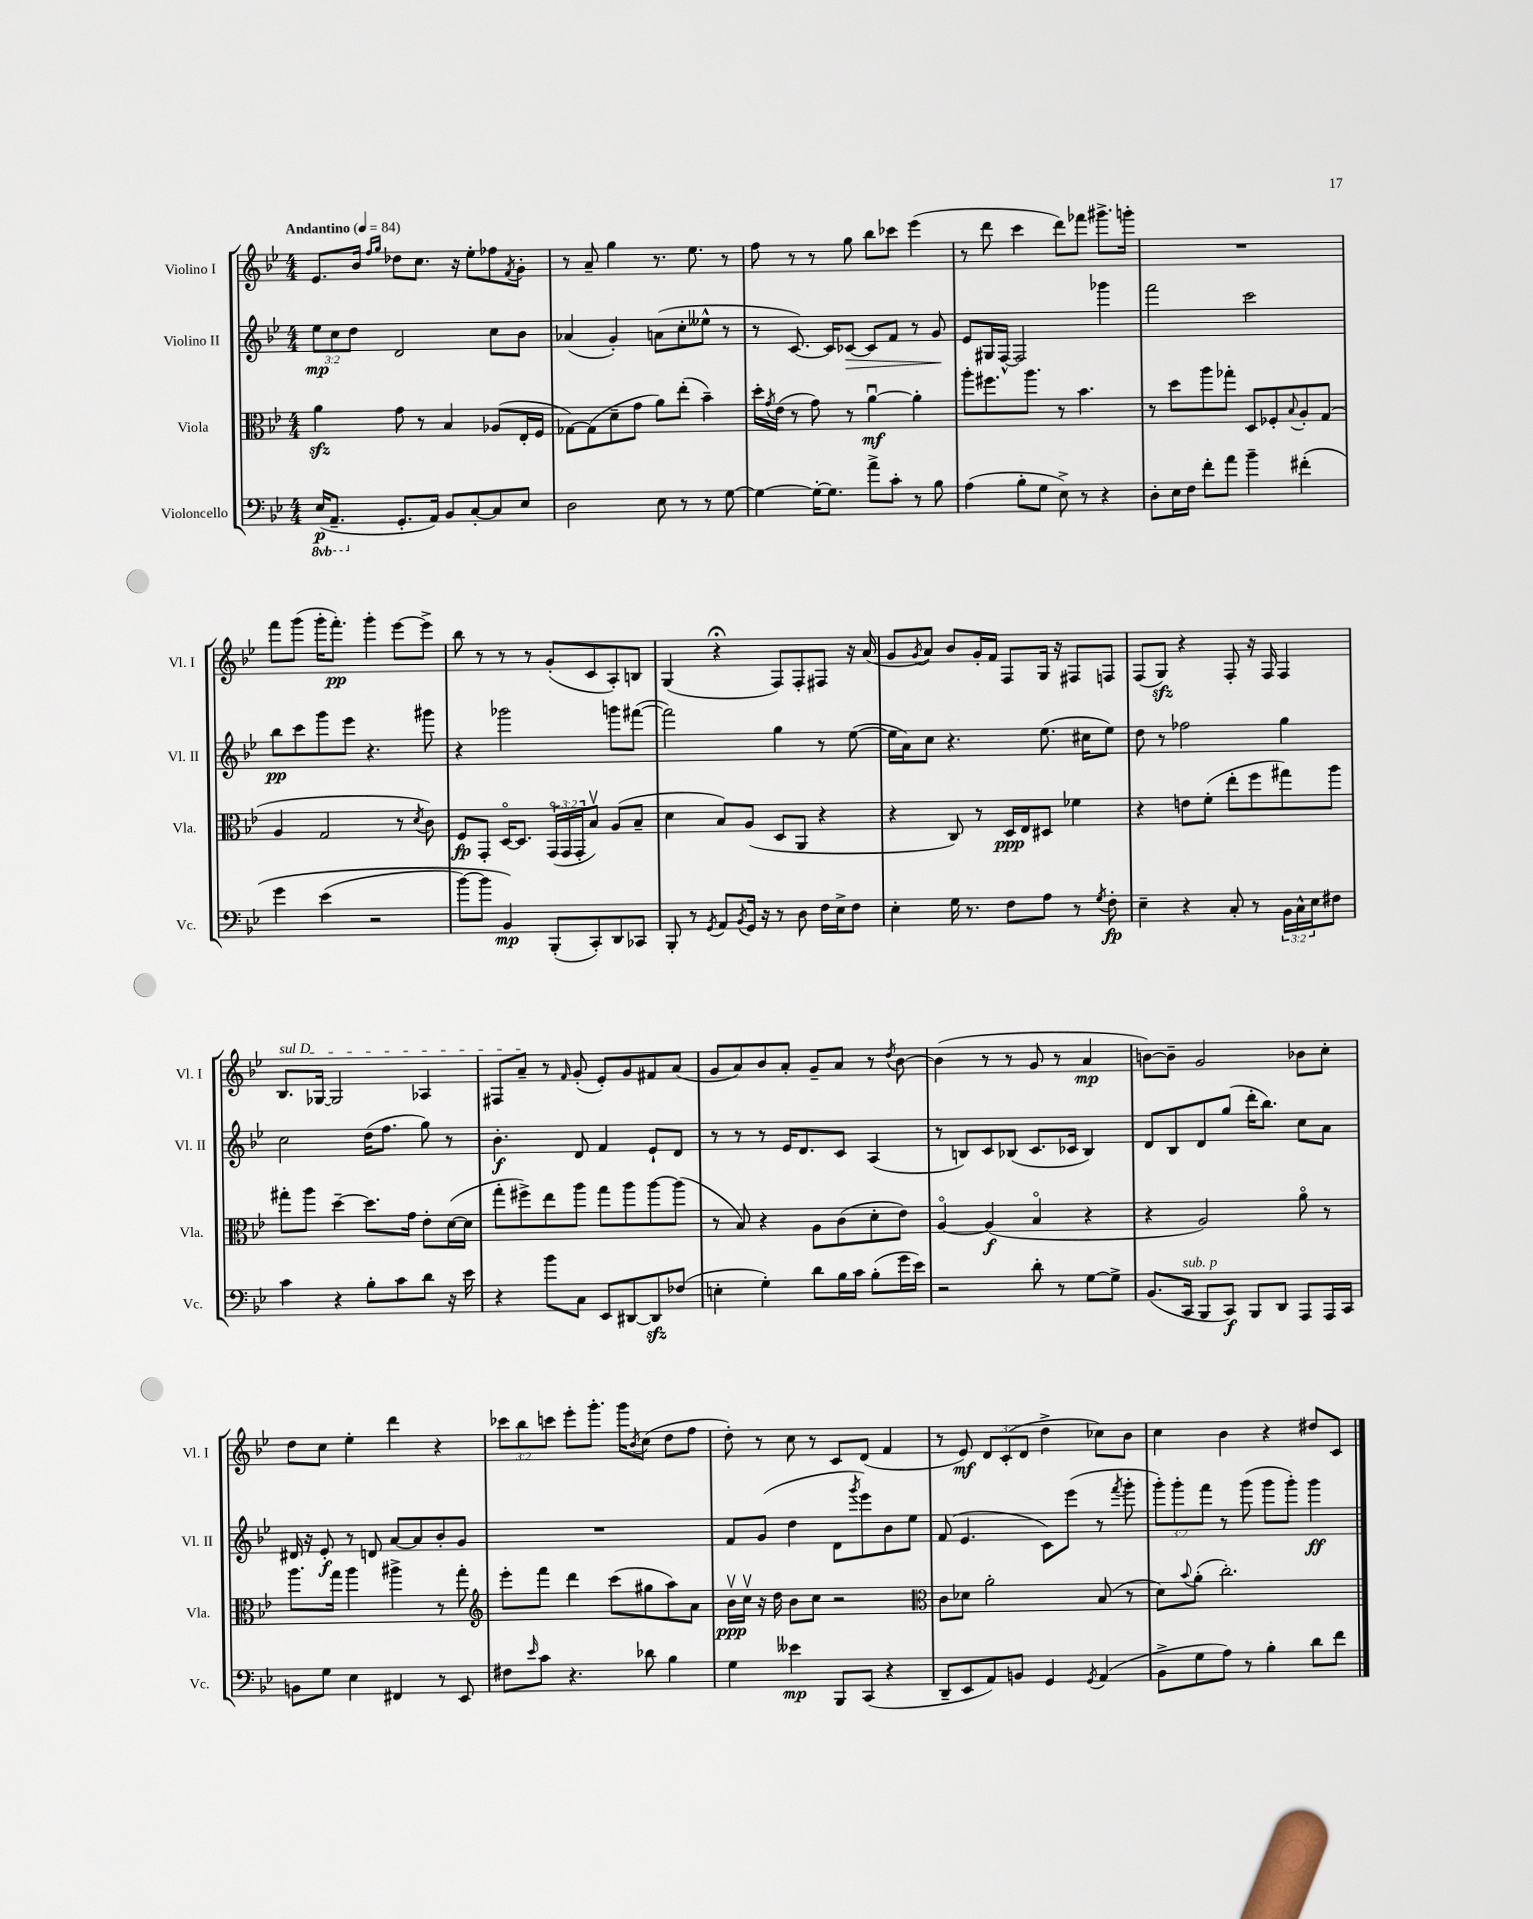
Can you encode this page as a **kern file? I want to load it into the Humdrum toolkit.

**kern	**kern	**kern	**kern
*staff4	*staff3	*staff2	*staff1
*clefF4	*clefC3	*clefG2	*clefG2
*k[b-e-]	*k[b-e-]	*k[b-e-]	*k[b-e-]
*M4/4	*M4/4	*M4/4	*M4/4
*MM84	*MM84	*MM84	*MM84
(16EE-	4a	12ee-	8.e-
8.AAA~	.	.	.
.	.	12cc	.
.	.	12dd	.
.	.	.	16b-
.	.	.	16qqff
.	.	.	16qqgg
8.GG'	8g	2d	8dd-
.	8r	.	8.cc
16AA)	.	.	.
8BB-	4B-	.	.
.	.	.	16r
[8C'	.	.	8ee-'
8C]	(8A-	8cc	8ff-
.	.	.	8qf
8E-	16E-'	8b-	8g'
.	16F	.	.
=	=	=	=
2D	[8G-)	(4a-	8r
.	(8G-]	.	8a~
.	8d~	4g')	4gg
.	8g	.	.
8E-	8a)	(8a	8.r
8r	(8ee-'	8cc'	.
.	.	.	8.ee-
8r	4b-~)	8ee--^^	.
[8G	.	8r	8r
=	=	=	=
4G_	16dd'	8r	8ff
.	8qg	.	.
.	(16e-	.	.
.	8r	[8.c)	8r
16G'_	8g)	.	8r
8.G]	.	16c]	.
.	8r	[8c-	8gg
8a^	[4au	8c-]	8bb-
8c'	.	8f	8ccc-
8r	4a']	8r	(4eee-
8B-	.	8g	.
=	=	=	=
(4A	8aa'	8e-	8r
.	8.ff#	16G#	8ddd
.	.	[16F^^	.
8B-'	.	2F]	4ccc
.	8.aa	.	.
8G	.	.	.
8E-^)	8r	.	8ddd)
8r	4.b-	.	8fff-
4r	.	4ggg-	8.ggg#^
.	.	.	16ggg'
=	=	=	=
8D'	8r	2fff	1r
16E-	8dd	.	.
16F	.	.	.
8f'	8aa	.	.
8a	8gg-'	.	.
4b-~	8D	2ccc	.
.	8F-'	.	.
.	8qqB-	.	.
&(4f#'	8A'	.	.
.	(8G	.	.
=	=	=	=
4g	4A	8bb-	8fff
.	.	8ccc	(8ggg
(4e-	2G	8ggg	16ggg'
.	.	.	8.fff')
.	.	8eee-	.
2r	.	4.r	4ggg'
.	8r	.	[8eee-
.	8qd	.	.
.	8c)	8ggg#	8eee-^]
=	=	=	=
[8b-)	8F	4r	8bb-
8b-]	8GG'	.	8r
4BB-&)	[16Do	2ggg-	8r
.	8.D]	.	.
.	.	.	8r
(8BBB-'	(24GGo	.	(8g'
.	24GG	.	.
.	24GG'	.	.
8CC')	8B-v)	.	8c
8DD	(8A	8ggg	8A')
8CC-	8B-~	([8fff#	8B
=	=	=	=
8BBB-'	4d	2fff#])	(4G
8r	.	.	.
8qGG	.	.	.
8AA	8B-)	.	4r;
8qBB-	.	.	.
16GG	(8A	.	.
16r	.	.	.
8r	8D	4gg	8F)
8D	8AA	.	8F'
16F	4r	8r	8F#
16E-^	.	.	.
8F	.	([8ee-	16r
.	.	.	(16a
=	=	=	=
4E-'	4r	16ee-]	8g
.	.	16a)	.
.	.	.	8qg
.	.	8cc	8a)
16G	8C)	4.r	8b-
8.r	.	.	.
.	8r	.	16g'
.	.	.	16f
8F	16D	.	8F
.	16E-	.	.
8A	8D#	(8.ee-	16G
.	.	.	16r
8r	4f-	.	8F#
.	.	16cc#	.
8qG	.	.	.
8F'	.	8ee-)	8F
=	=	=	=
4E-~	4r	8dd	(8F
.	.	8r	8G)
4r	8e	2ff-	4r
.	(8f'	.	.
8C'	8ee-'	.	8F'
8r	8ff	.	16r
.	.	.	16F
24BB-	8gg#)	4gg	4F
24C^^	.	.	.
24E-	.	.	.
8F#	8aa	.	.
=	=	=	=
4c	8gg#'	2cc	8.B-
.	8aa	.	.
.	.	.	[16G-
4r	[4dd~	.	2G-]
8B-'	8.dd]	(16dd	.
.	.	8.ff	.
8c	.	.	.
.	16g	.	.
8d	8e-'	8gg)	4A-
16r	([16d	8r	.
16e-	16d]	.	.
=	=	=	=
4r	8gg'	4.b-'	8F#
.	8ff#^)	.	8a~
8b-	8ee-	.	8r
.	.	.	16qqf
8C	8aa	8d	(8g'
8EE-	8gg	4f	8e-')
[8DD#	8aa	.	8g
8DD#]	[8aa	8e-`	8f#
(8F-	(8aa]	8d	(8a
=	=	=	=
4E'	8r	8r	8g
.	8B-)	8r	8a)
4G')	4r	8r	8b-
.	.	16e-	8a'
.	.	8.d	.
8d	8A	.	8g~
16B-	(8c	8c	8a
16c	.	.	.
(8B-'	8d'	(4A	8r
.	.	.	8qdd
16g	8e-)	.	[8b-
16e-)	.	.	.
=	=	=	=
2r	[4Ao	8r	(4b-]
.	.	8B)	.
.	(4A]	8c	8r
.	.	(8B-	8r
8d'	4B-o	8.c	8g
8r	.	.	8r
.	.	16c-	.
[8G	4r	4B-)	4a
8G^]	.	.	.
=	=	=	=
(8.BB-	4r	8d	[8b)
.	.	8B-	8b~]
16CC	.	.	.
8BBB-	2A)	8d	2g
8CC)	.	(8gg	.
8BBB-	.	16ddd'	.
.	.	8.bb-)	.
8DD	.	.	.
8AAA	8ao	8cc	8b-
16AAA	8r	8a	8cc'
16CC	.	.	.
=	=	=	=
8BB	8.aa	16d#	8dd
.	.	16r	.
8G	.	8e-'	8cc
.	16gg	.	.
4E-	4aa	8r	4ee-'
.	.	8d	.
4FF#	4aa#^	[8a	4ddd
.	.	8a]	.
8r	8r	8b-'	4r
8EE-	8gg'	8g	.
=	=	=	=
*	*clefG2	*	*
8F#	8eee-'	1r	12ccc-
.	.	.	12bb-
16qqe-	.	.	.
8c	8fff	.	.
.	.	.	12ccc
4.r	4ddd	.	8eee-'
.	.	.	8.ggg'
.	(8ccc	.	.
.	.	.	16ggg
.	.	.	8qb-
8d-	8gg#	.	(8cc
4B-	8aa)	.	8dd
.	8a	.	8ff
=	=	=	=
4G	16b-v	8f	8dd')
.	16ccv	.	.
.	16r	(8g	8r
.	16dd	.	.
4e--	8b-	4dd	8cc
.	8cc	.	8r
8BBB-	2r	8d	8c
.	.	8qggg	.
(8CC	.	8eee-)	(8d
4r	.	8b-	4f
.	.	8ee-	.
=	=	=	=
*	*clefC3	*	*
8DD~	8c	(8f	8r
8EE-	8d-	4.e-	8e-)
8AA)	2a'	.	12d
.	.	.	(12c'
8BB	.	.	.
.	.	.	12d
4GG	.	8c)	4dd^
.	.	(8eee-	.
8qGG	.	.	.
(4AA	(8B-	8r	8cc-)
.	.	8qfff	.
.	8r	8ggg'	8b-
=	=	=	=
8BB-^	8d)	12ggg')	4cc
.	.	12ggg'	.
.	8qqb-	.	.
8G	(8a'	.	.
.	.	12fff	.
8A)	2.cc')	8r	4b-
8r	.	(8ggg	.
4B-'	.	8ggg	4r
.	.	8ggg')	.
8d	.	4ggg	8dd#
8f	.	.	8c
==	==	==	==
*-	*-	*-	*-
